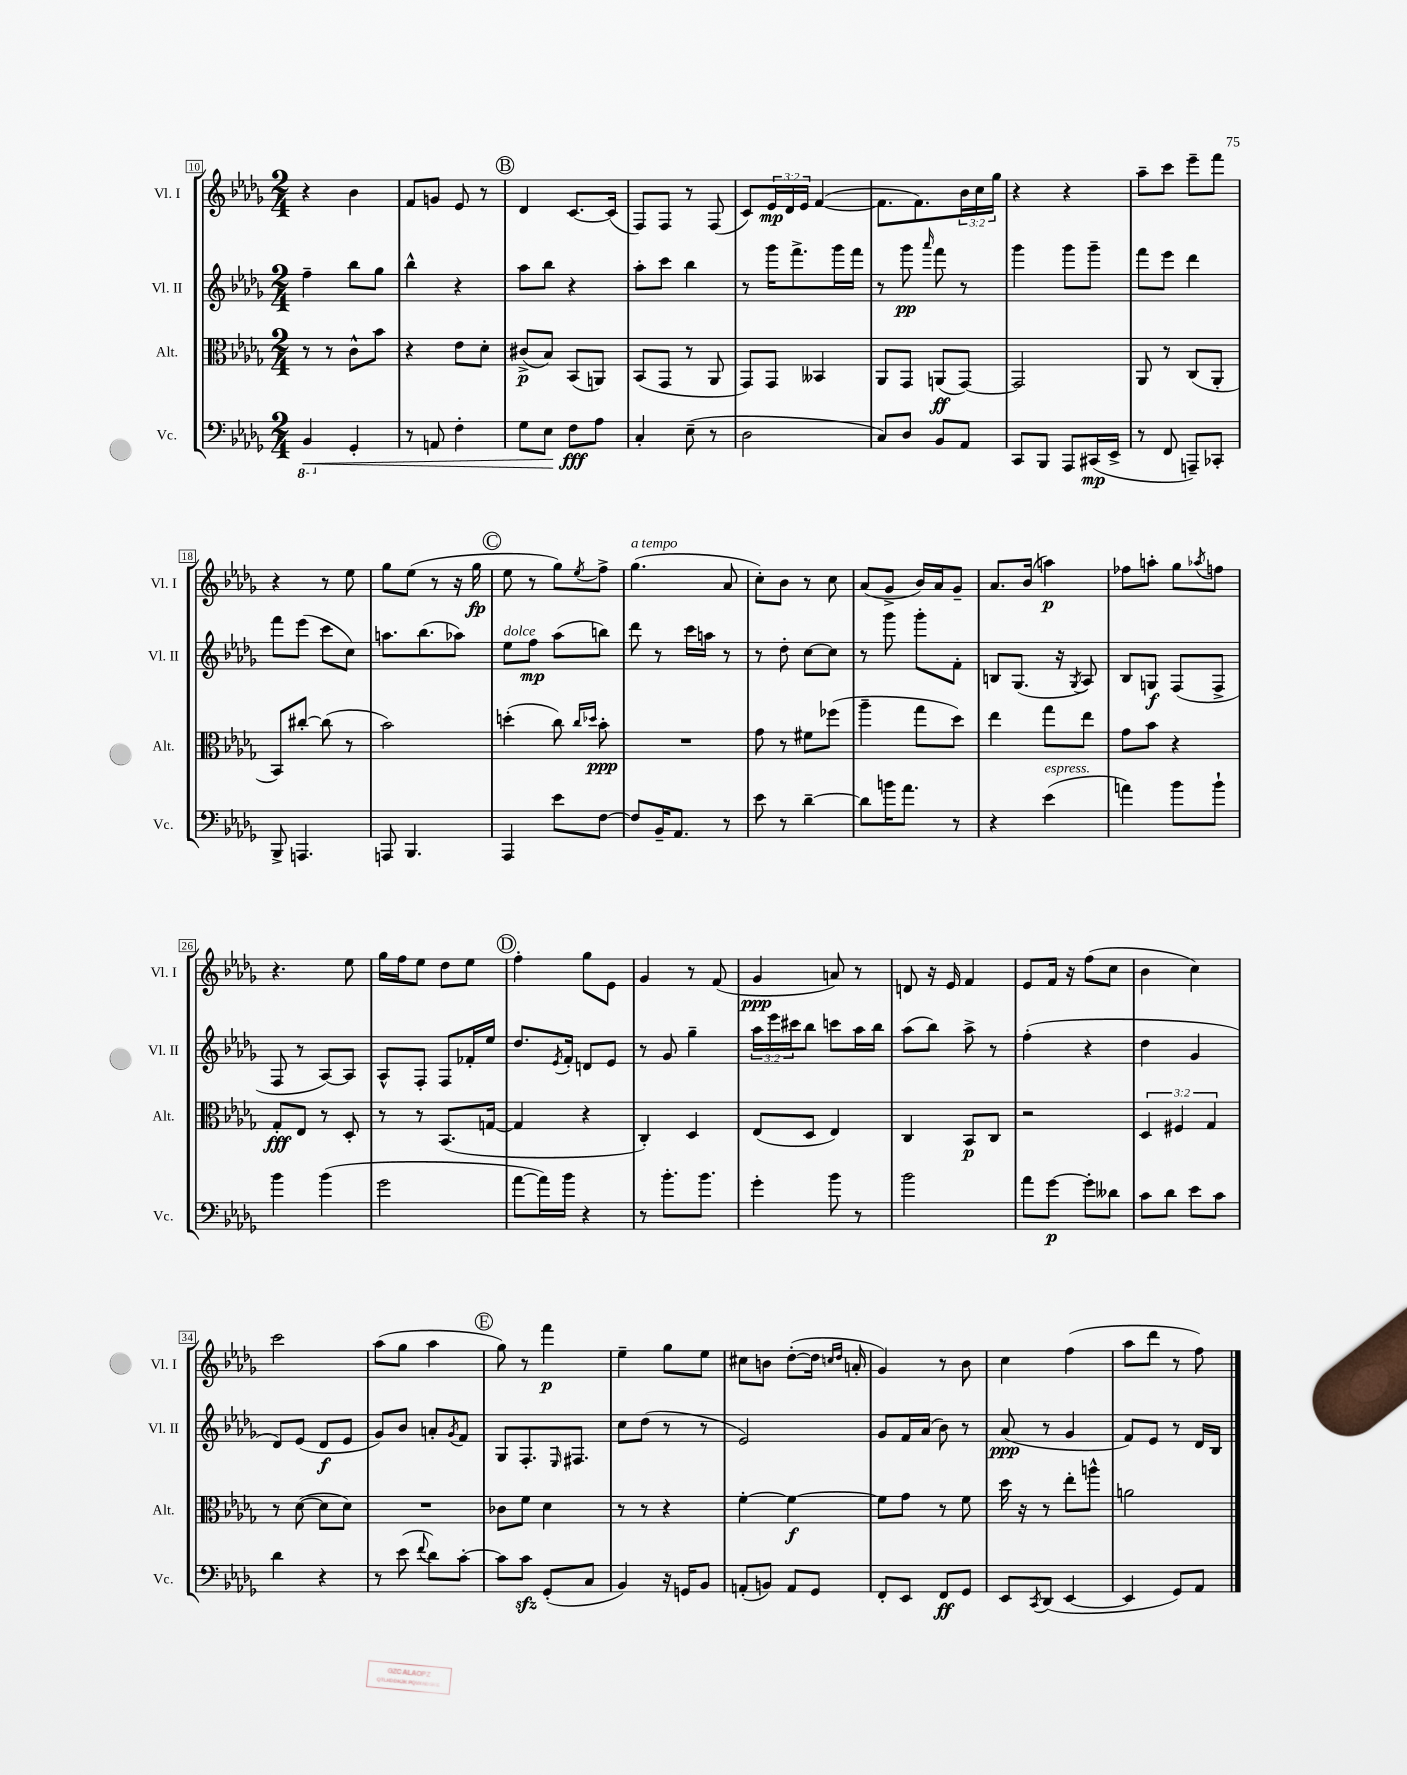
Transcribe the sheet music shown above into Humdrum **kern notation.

**kern	**kern	**kern	**kern
*staff4	*staff3	*staff2	*staff1
*clefF4	*clefC3	*clefG2	*clefG2
*k[b-e-a-d-g-]	*k[b-e-a-d-g-]	*k[b-e-a-d-g-]	*k[b-e-a-d-g-]
*M2/4	*M2/4	*M2/4	*M2/4
4BBB-	8r	4ff~	4r
.	8r	.	.
4GG-'	8c^^	8bb-	4b-
.	8b-	8gg-	.
=	=	=	=
8r	4r	4bb-^^	8f
8AA	.	.	8g
4F'	8e-	4r	8e-
.	8d-'	.	8r
=	=	=	=
8G-	(8c#^	8aa-	4d-
8E-	8B-)	8bb-	.
8F	(8BB-	4r	[8.c
8A-	8AA)	.	.
.	.	.	(16c]
=	=	=	=
4C'	(8BB-	8aa-'	8F)
.	8GG-	8ccc	8F
(8E-~	8r	4bb-	8r
8r	8AA-	.	(8F
=	=	=	=
2D-	8GG-)	8r	8c)
.	8GG-	16ggg-	24e-
.	.	.	24d-
.	.	8.fff^	.
.	.	.	24e-
.	4BB--	.	([4f
.	.	16ggg-	.
.	.	16fff	.
=	=	=	=
8C)	8AA-	8r	8.f]
8D-	8GG-	8ggg-	.
.	.	.	8.f)
.	.	16qqaaa-	.
8BB-	(8AA	8fff	.
8AA-	[8GG-)	8r	24b-
.	.	.	24cc
.	.	.	24gg-
=	=	=	=
8CC	2GG-]	4ggg-	4r
8BBB-	.	.	.
8AAA-	.	8ggg-	4r
(16CC#	.	8ggg-~	.
16EE-^	.	.	.
=	=	=	=
8r	8AA-	8fff	8aa-~
8FF	8r	8eee-	8ccc
8AAA~)	(8C	4ddd-	8eee-~
8CC-'	8AA-'	.	8fff
=	=	=	=
8BBB-^	8BB-)	8fff	4r
4.AAA	[8cc#'	(8eee-	.
.	(8cc#]	8ccc	8r
.	8r	8cc)	8ee-
=	=	=	=
8AAA	2b-)	8.aa	8gg-
4.BBB-	.	.	(8ee-
.	.	(8.bb-	.
.	.	.	8r
.	.	8aa-)	16r
.	.	.	16gg-
=	=	=	=
4AAA-	(4dd'	8ee-	8ee-
.	.	8ff	8r
8e-	8cc)	(8aa-	8gg-)
.	16qqcc	.	.
.	16qqdd-	.	8qee-
[8F	8b-'	8bb)	8ff^
=	=	=	=
8F]	2r	8ddd-	(4.gg-
16BB-~	.	8r	.
8.AA-	.	.	.
.	.	16ccc	.
.	.	16aa	.
8r	.	8r	8a-
=	=	=	=
8e-	8g-	8r	8cc')
8r	8r	8dd-'	8b-
[4d-~	8f#	[8cc	8r
.	(8ff-	8cc]	8cc
=	=	=	=
8d-]	4aa-~	8r	(8a-
16b	.	8ggg-	8g-^
8.a-	.	.	.
.	8gg-	8ggg-'	16b-)
.	.	.	16a-
8r	8dd-)	8f'	8g-~
=	=	=	=
4r	4ee-	8B	8.a-
.	.	(8.G-	.
.	.	.	(16b-
(4e-	8gg-	.	4aa)
.	.	16r	.
.	.	8qG-	.
.	8ee-	8A-)	.
=	=	=	=
4a)	8g-	8B-	8ff-
.	8b-	8G	8aa'
8b-	4r	(8F	8gg-
.	.	.	8qaa-
8b-`	.	8F^	8ff
=	=	=	=
4b-	8G-'	8F	4.r
.	8E-	8r	.
(4b-	8r	[8A-)	.
.	8D-'	8A-]	8ee-
=	=	=	=
2g-	8r	8A-^^	16gg-
.	.	.	16ff
.	8r	8F'	8ee-
.	(8.BB-	8F	8dd-
.	.	16f-'	8ee-
.	[16G	16ee-	.
=	=	=	=
[8a-	4G]	8.dd-	4ff'
16a-])	.	.	.
.	.	8qe-	.
16b-	.	16f'	.
4r	4r	8d	8gg-
.	.	8e-	8e-
=	=	=	=
8r	4C')	8r	4g-
8.b-'	.	8g-	.
.	4D-	4gg-~	8r
8.b-	.	.	.
.	.	.	(8f
=	=	=	=
4g-'	(8E-	24aa-	4g-
.	.	24eee-	.
.	.	24ccc#	.
.	8D-	8bb-	.
8b-	4E-)	8ccc	8a)
8r	.	16aa-	8r
.	.	16bb-	.
=	=	=	=
2b-	4C	(8aa-	8d
.	.	8bb-)	16r
.	.	.	16e-
.	8BB-	8aa-^	4f
.	8C	8r	.
=	=	=	=
8a-	2r	(4ff'	8e-
[8g-	.	.	16f
.	.	.	16r
8g-']	.	4r	(8ff
8d--	.	.	8cc
=	=	=	=
8c	6D-	4dd-	4b-
8d-	.	.	.
.	6F#	.	.
8e-	.	4g-	4cc)
.	6G-	.	.
8c	.	.	.
=	=	=	=
4d-	8r	8d-)	2ccc
.	([8d-	(8e-	.
4r	8d-]	8d-	.
.	8d-)	8e-	.
=	=	=	=
8r	2r	8g-)	(8aa-
(8e-	.	8b-	8gg-
8qqf	.	.	.
8d-)	.	8a'	4aa-
.	.	8qg-	.
[8c'	.	8f	.
=	=	=	=
8c]	8c-	8G-	8gg-)
8c	8f	8.F'	8r
(8GG-'	4d-	.	4fff
.	.	16qqE-	.
.	.	8.F#	.
8C	.	.	.
=	=	=	=
4BB-)	8r	8cc	4ee-~
.	8r	(8dd-	.
16r	4r	8r	8gg-
16GG	.	.	.
8BB-	.	8r	8ee-
=	=	=	=
(8AA'	[4f'	2e-)	8cc#
8BB)	.	.	8b
8AA	4f_	.	([8dd-'
8GG-	.	.	16dd-]
.	.	.	16qqcc
.	.	.	16qqdd-
.	.	.	16a'
=	=	=	=
8FF'	8f]	8g-	4g-)
8EE-	8g-	16f	.
.	.	(16a-	.
8FF	8r	8b-)	8r
8GG-	8f	8r	8b-
=	=	=	=
8EE-	16dd-	(8a-	4cc
.	16r	.	.
8qCC	.	.	.
(8DD-	8r	8r	.
[4EE-	8ee-'	4g-	(4ff
.	8aa^^	.	.
=	=	=	=
4EE-]	2a	8f)	8aa-
.	.	8e-	8ddd-
8GG-)	.	8r	8r
8AA-	.	16d-	8ff)
.	.	16B-	.
==	==	==	==
*-	*-	*-	*-
